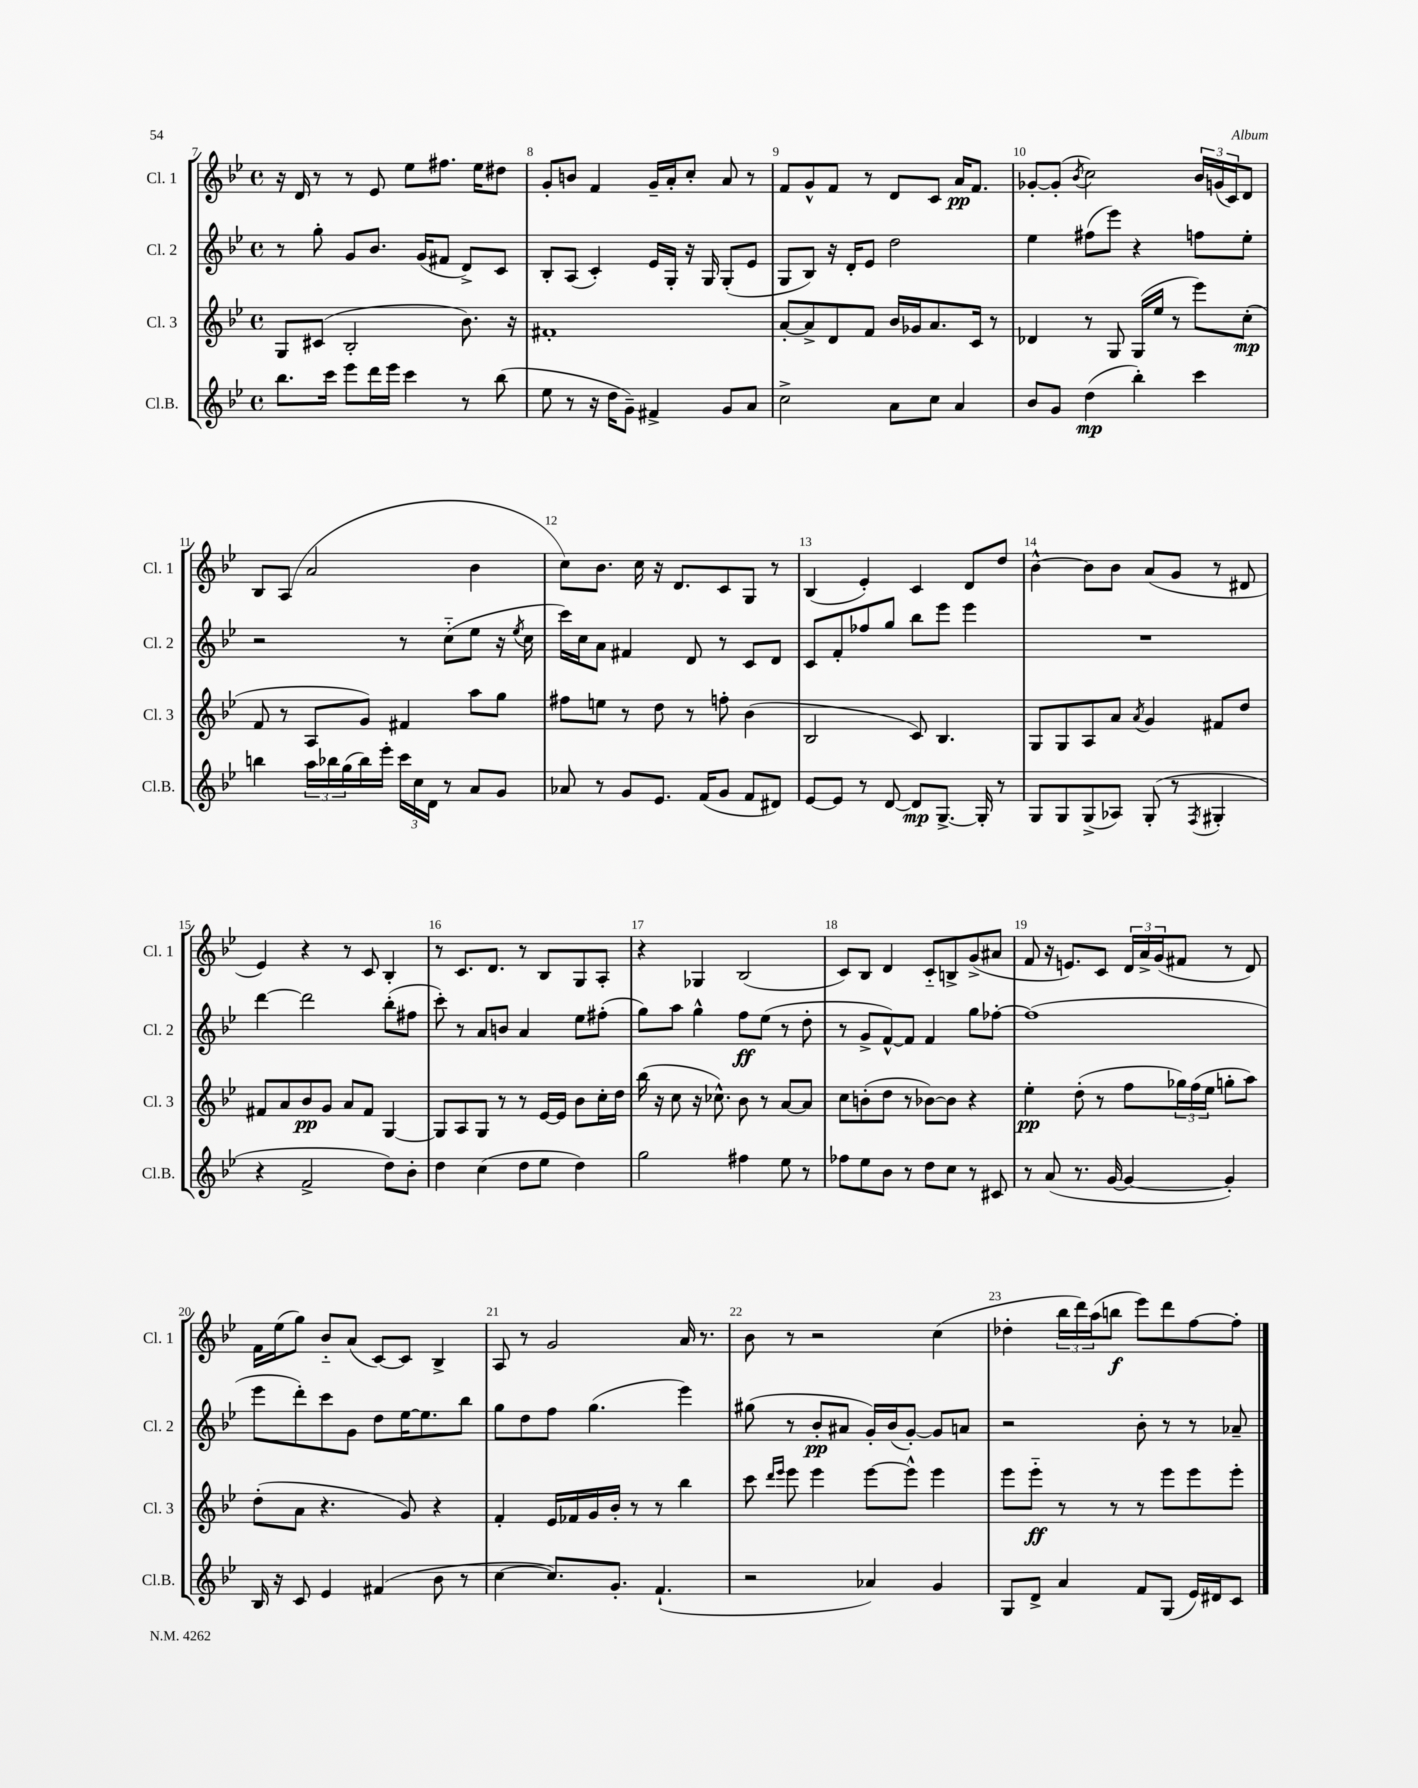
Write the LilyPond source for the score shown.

<<
\new StaffGroup <<
\new Staff = "s0" \with { instrumentName = "Cl. 1" shortInstrumentName = "Cl. 1" } {
    \clef treble \key bes \major \defaultTimeSignature \time 4/4
    r16 d'16 r8 r8 ees'8 ees''8 fis''8. ees''16 dis''8 |
    g'8-. b'8 f'4 g'16-- a'16-. c''8-. a'8 r8 |
    f'8 g'8-^ f'8 r8 d'8 c'8 a'16\pp f'8. |
    ges'8~-. ges'8-.( \acciaccatura { bes'8 } c''2) \tuplet 3/2 { bes'16 g'16( c'16) } d'8 |
    bes8 a8( a'2 bes'4 |
    c''8) bes'8. c''16 r16 d'8. c'8 g8 r8 |
    bes4( ees'4-.) c'4 d'8 d''8 |
    bes'4~-^ bes'8 bes'8 a'8( g'8 r8 dis'8 |
    ees'4) r4 r8 c'8 bes4-. |
    r8 c'8. d'8. r8 bes8 g8 a8-. |
    r4 ges4 bes2( |
    c'8) bes8 d'4 c'8-_ b8-> g'8->( ais'8 |
    f'8 r16 e'8.) c'8 \tuplet 3/2 { d'16 a'16-> g'16( } fis'8 r8 d'8) |
    f'16 ees''16( g''8) bes'8-_ a'8( c'8~) c'8 bes4-> |
    a8 r8 g'2 a'16 r8. |
    bes'8 r8 r2 c''4( |
    des''4-. \tuplet 3/2 { bes''16 d'''16) a''16( } b''8\f ees'''8) d'''8 f''8~ f''8-. \bar "|." |
}
\new Staff = "s1" \with { instrumentName = "Cl. 2" shortInstrumentName = "Cl. 2" } {
    \clef treble \key bes \major \defaultTimeSignature \time 4/4
    r8 g''8-. g'8 bes'8. g'16( fis'8 d'8->) c'8 |
    bes8-. a8( c'4-.) ees'16 g16-. r16 g16 g8-.( ees'8 |
    g8 bes8) r16 d'16-. ees'8 d''2 |
    ees''4 fis''8( ees'''8) r4 f''8 ees''8-. |
    r2 r8 c''8-_( ees''8 r16 \acciaccatura { ees''8 } c''16 |
    c'''16) c''16 a'8 fis'4 d'8 r8 c'8 d'8 |
    c'8 f'8-. fes''8 g''8 bes''8 ees'''8 ees'''4 |
    R1 |
    d'''4~ d'''2 bes''8-.( fis''8 |
    c'''8-.) r8 a'8 b'8 a'4 ees''8 fis''8-.( |
    g''8) a''8 g''4-^ f''8\ff ees''8( r8 d''8-. |
    r8 g'8-> f'8~-^) f'8 f'4 g''8 fes''8~-. |
    fes''1( |
    ees'''8 d'''8-.) c'''8 g'8 d''8 ees''16~ ees''8. bes''8 |
    g''8 d''8 f''8 g''4.( ees'''4) |
    gis''8( r8 bes'8-.\pp ais'8 g'16-.) bes'16( g'8~-.) g'8 a'8 |
    r2 bes'8-. r8 r8 aes'8-- \bar "|." |
}
\new Staff = "s2" \with { instrumentName = "Cl. 3" shortInstrumentName = "Cl. 3" } {
    \clef treble \key bes \major \defaultTimeSignature \time 4/4
    g8 cis'8( bes2-. bes'8.) r16 |
    fis'1-. |
    a'8~-. a'8-> d'8 f'8 bes'16 ges'16 a'8. c'16 r8 |
    des'4 r8 g8 g16( ees''16 r8 ees'''8) c''8-.\mp( |
    f'8 r8 a8 g'8) fis'4 a''8 g''8 |
    fis''8 e''8 r8 d''8 r8 f''8-. bes'4( |
    bes2 c'8) bes4. |
    g8 g8 a8 a'8 \acciaccatura { a'8 } g'4 fis'8 d''8 |
    fis'8 a'8 bes'8\pp g'8 a'8 fis'8 g4~ |
    g8 a8 g8 r8 r8 ees'16~ ees'16 bes'8 c''16-. d''16 |
    bes''16( r16 c''8 r16 ces''8.-^) bes'8 r8 a'8~ a'8 |
    c''8 b'8-.( d''8 r8 bes'8~) bes'8 r4 |
    ees''4-.\pp d''8-.( r8 f''8 \tuplet 3/2 { ges''16) f''16( ees''16 } g''8-. a''8) |
    d''8-.( a'8 r4. g'8) r4 |
    f'4-. ees'16 fes'16 g'16 bes'16-. r8 r8 bes''4 |
    c'''8 \grace { d'''16 ees'''16 } ees'''8 ees'''4 ees'''8~ ees'''8-^ ees'''4 |
    ees'''8 ees'''8-_\ff r8 r8 r8 ees'''8 ees'''8 ees'''8-. \bar "|." |
}
\new Staff = "s3" \with { instrumentName = "Cl.B." shortInstrumentName = "Cl.B." } {
    \clef treble \key bes \major \defaultTimeSignature \time 4/4
    bes''8. c'''16 ees'''8 d'''16 ees'''16 c'''4 r8 bes''8( |
    ees''8 r8 r16 d''16 g'8--) fis'4-> g'8 a'8 |
    c''2-> a'8 c''8 a'4 |
    bes'8 g'8 d''4\mp( bes''4-.) c'''4 |
    b''4 \tuplet 3/2 { a''16 bes''16 g''16( } bes''16) ees'''16-. \tuplet 3/2 { c'''16 c''16 d'16 } r8 a'8 g'8 |
    aes'8 r8 g'8 ees'8. f'16( g'8 f'8 dis'8) |
    ees'8~ ees'8 r8 d'8~ d'8\mp g8.~-> g16-. r8 |
    g8 g8 g8->( aes8) g8-.( r8 \acciaccatura { f8 } gis4-. |
    r4 f'2-> d''8) bes'8-. |
    d''4 c''4( d''8 ees''8 d''4) |
    g''2 fis''4 ees''8 r8 |
    fes''8 ees''8 bes'8 r8 d''8 c''8 r8 cis'8 |
    r8 a'8( r8. g'16~ g'4~ g'4-.) |
    bes16 r16 c'8 ees'4 fis'4( bes'8 r8 |
    c''4~ c''8.) g'8.-. f'4.-!( |
    r2 aes'4) g'4 |
    g8 d'8-> a'4 f'8 g8( ees'16) dis'16 c'8 \bar "|." |
}
>>
>>
\layout { \context { \Score currentBarNumber = #7 \override BarNumber.break-visibility = ##(#f #t #t) barNumberVisibility = #all-bar-numbers-visible } }
